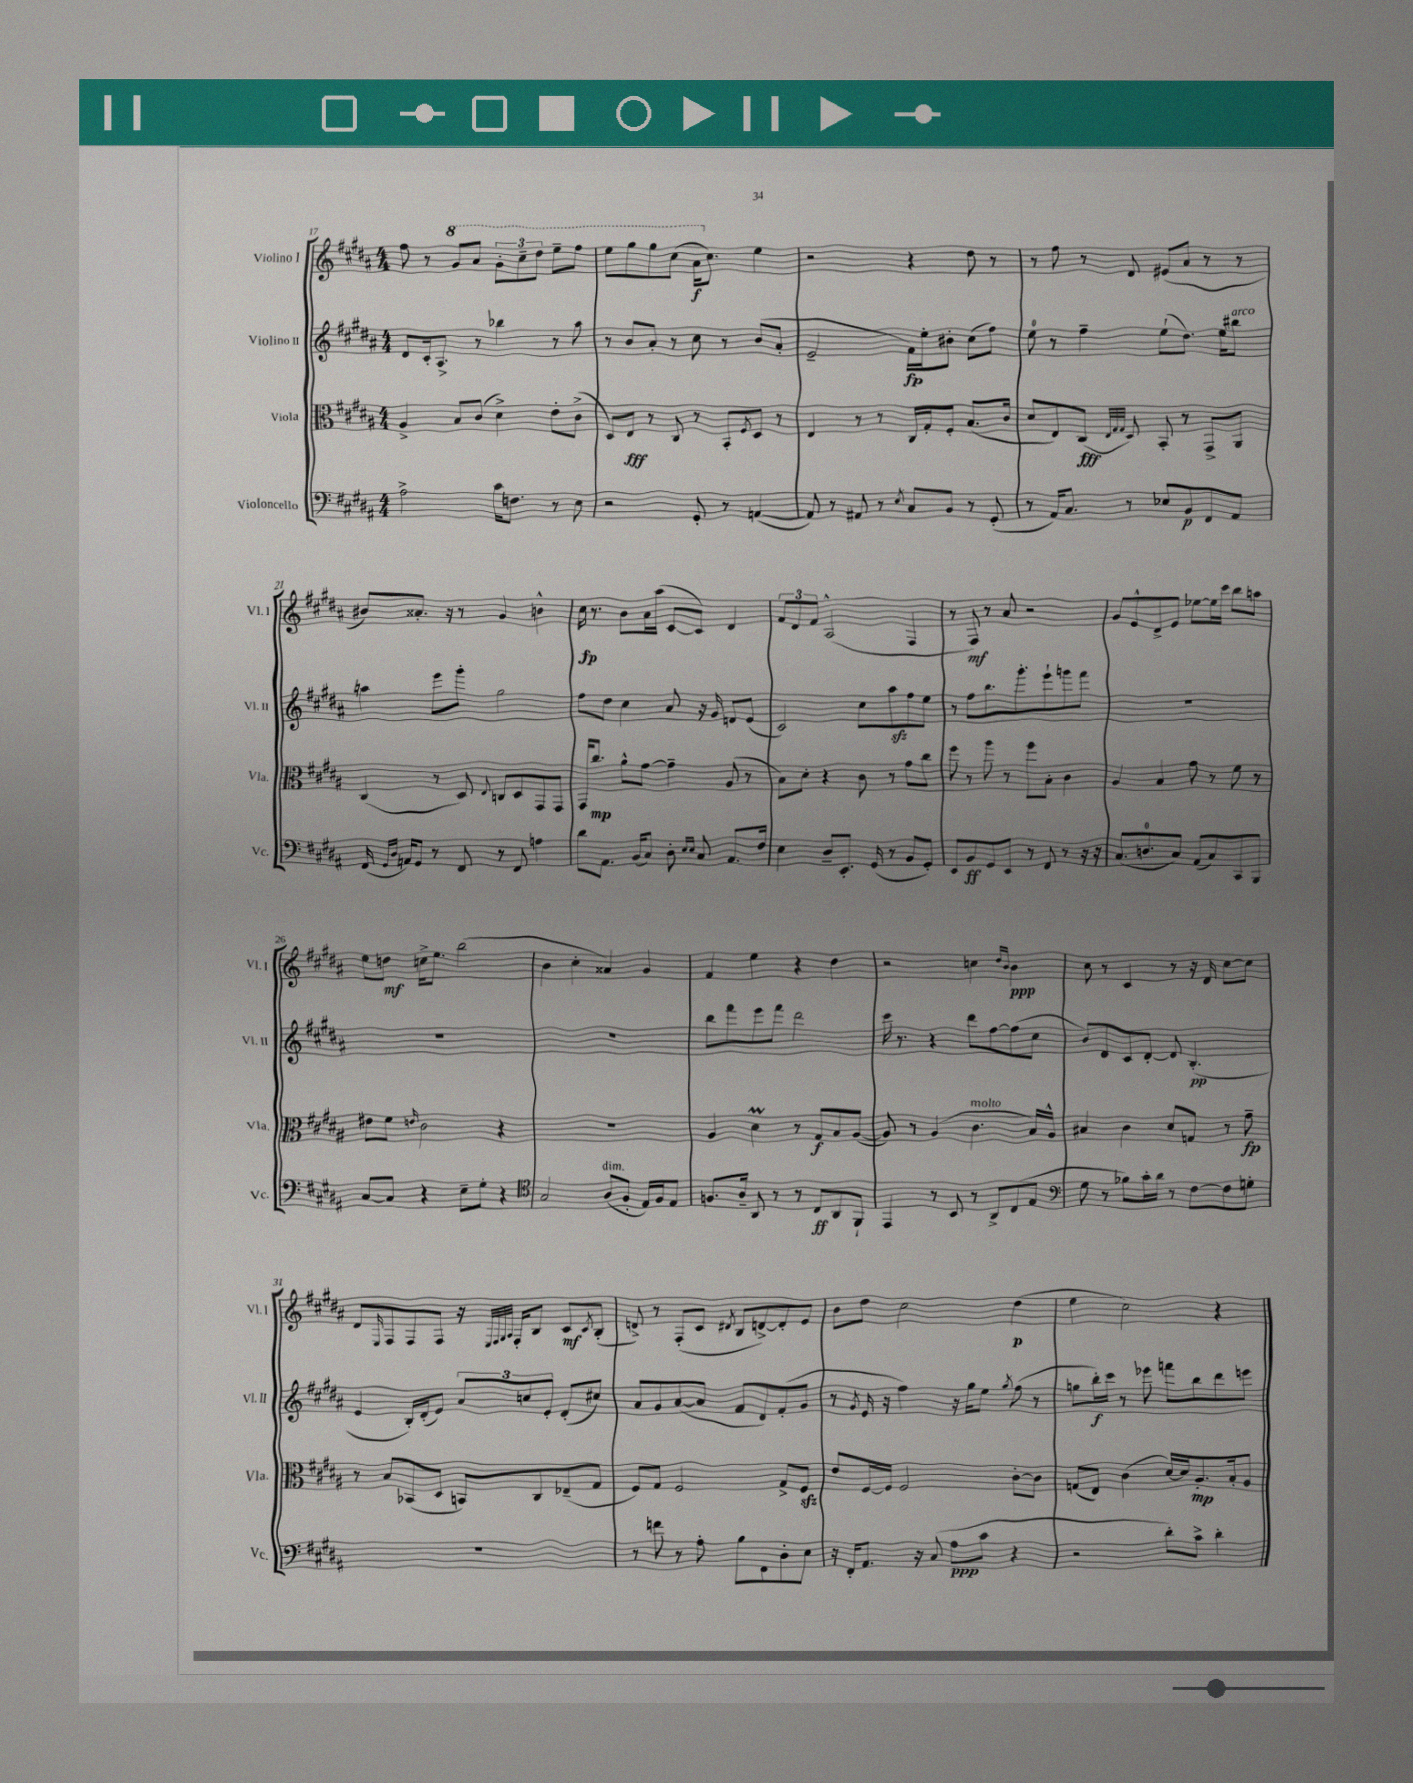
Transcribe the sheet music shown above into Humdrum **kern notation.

**kern	**kern	**kern	**kern
*staff4	*staff3	*staff2	*staff1
*clefF4	*clefC3	*clefG2	*clefG2
*k[f#c#g#d#a#]	*k[f#c#g#d#a#]	*k[f#c#g#d#a#]	*k[f#c#g#d#a#]
*M4/4	*M4/4	*M4/4	*M4/4
2A#^	4A#^	8d#	8ff#
.	.	16c#'	8r
.	.	8.A#^	.
.	8B	.	8gg#
.	(8c#	8r	8aa#
16c#	4d#^)	4bb-	12gg#'
8.F	.	.	.
.	.	.	12ccc#~
.	.	.	12ddd#
8r	8e'	8r	8eee~
8E	(8c#^	8aa#	8fff#
=	=	=	=
2r	8D#)	8r	8eee
.	8E	8b	8ggg#
.	8r	8a#'	8ggg#
.	8C#	8r	(8ccc#
8GG#'	8r	8cc#	16aa#
.	.	.	8.cc#)
8r	8BB'	8r	.
.	8qF#	.	.
([4AA	8D#	(8b	4ee
.	8r	8a#'	.
=	=	=	=
8AA])	4E	2e~	2r
8r	.	.	.
8AA#	8r	.	.
8r	8r	.	.
8qE	.	.	.
8C#	16C#	16f#)	4r
.	16G#'	16ee'	.
8BB	8F#'	8b#'	.
8r	(8.B	(8cc#	8dd#
(8GG#'	.	8ff#)	8r
.	16c#	.	.
=	=	=	=
8r	8d#	8ee	8r
16AA#)	8E)	8r	8ff#
8.C#	.	.	.
.	(8C#	4ff#~	8r
.	32qqE	.	.
.	32qqG#	.	.
.	32qqG#	.	.
8r	8D#)	.	8d#
8E-	8BB'	(8ee`	(8e#
8BB	8r	8.dd#)	8a#
8FF#	8GG#^	.	8r
.	.	16ee	.
8AA#	8AA#	8bb#	8r
=	=	=	=
(16FF#	(4C#	4aa	8b#)
16qqGG#	.	.	.
16qqD#	.	.	.
16AA)	.	.	.
8GG#	.	.	8.a##'
8r	8r	8eee	.
.	.	.	16r
8FF#	8D#)	8ggg#'	8r
.	8qqE	.	.
8r	8C	2gg#	4g#
8FF#	8D#	.	.
4A	8GG#	.	4b^^
.	8GG#	.	.
=	=	=	=
8d#	16GG#	8ff#	16cc#
.	8.cc#	.	8.r
8.AA#	.	8dd#	.
.	8a#^^	4cc#	8b
(16BB	.	.	.
8C#)	[8g#	.	16a#
.	.	.	(16aa#
8D#'	4g#~]	8a#	[8c#
16qqE	.	.	.
16qqE	.	.	.
8C#	.	16r	8c#])
.	.	16g#	.
8.AA#	(8A#	8d	4d#
.	8r	(8e	.
16F#	.	.	.
=	=	=	=
4E	8B)	2c#)	12f#
.	.	.	12d#
.	8d#'	.	.
.	.	.	12f#
8D#~	4r	.	(2A#^^
8.EE'	.	.	.
.	8c#	8cc#	.
(16GG#	.	.	.
8r	8r	8aa#	.
8BB	8g#	8ff#	4F#
8GG#')	8cc#	8ee	.
=	=	=	=
8EE	8ff#	8r	8r
8BB	8r	8ff#	8F#)
8GG#	8aa#	8.bb	8r
8EE	8r	.	8a#
.	.	8.ggg#'	.
8r	8ff#	.	2r
8FF#	8B'	8eee`	.
8r	4c#	8ggg	.
16r	.	8fff#	.
16r	.	.	.
=	=	=	=
(8.C#	4A#	1r	8g#
.	.	.	8e^^
8.D	.	.	.
.	4B	.	8d#^
8C#)	.	.	8e
(8AA#	8g#	.	[8ee-
8C#)	8r	.	16ee-]
.	.	.	16ccc#
8CC#	8f#	.	8bb
8BBB	8r	.	8aa
=	=	=	=
[8C#	8e#	1r	8ee
8C#]	8f#	.	8dd
.	16qqe	.	.
4r	2c#	.	16cc^
.	.	.	8.ee
8E~	.	.	(2bb
8G#'	.	.	.
4r	4r	.	.
=	=	=	=
*clefC4	*	*	*
2G#	1r	1r	4b
.	.	.	4cc#'
(8A#	.	.	4a##)
8F#'	.	.	.
16E)	.	.	4g#
16F#	.	.	.
8E	.	.	.
=	=	=	=
8.F	4A#	8bb	4f#
.	.	8fff#	.
16A#~	.	.	.
8AA#	4d#	8eee	4ee
8r	.	8fff#	.
8r	8r	2ddd#	4r
8C#	8G#	.	.
8AA#	8B	.	4dd#
8FF#`	([8A#	.	.
=	=	=	=
4EE	8A#])	16ccc#	2r
.	.	8.r	.
.	8r	.	.
8r	(4A#	4r	.
8BB	.	.	.
8r	4.c#	8ddd#	4cc
8AA#^	.	[8ff#	.
.	.	.	16qqdd#
.	.	.	16qqb
(8C#	.	(8ff#]	4b
8E	16B)	8cc#	.
.	16A#^^	.	.
=	=	=	=
*clefF4	*	*	*
8G#	4B#	8b)	8cc#
8r	.	8d#	8r
8B-)	4c#	8c#	4c#
16c#'	.	[8d#'	.
16d#	.	.	.
8r	8d#	8d#]	8r
[8F#	8G	(4.B'	16r
.	.	.	16d#
8F#]	8r	.	[8cc#
8G'	8g#~	.	8cc#]
=	=	=	=
1r	8r	4e	8d#
.	.	.	16qqE
.	8B	.	8F#
.	(8BB-	16B')	8F#
.	.	(16d#'	.
.	8D#	8e)	8F#
.	8BB)	12a#	16r
.	.	.	32qqE
.	.	.	32qqF#
.	.	.	32qqG#
.	.	.	32qqA#
.	.	.	16F#'
.	.	12cc	.
.	8C#	.	8B
.	.	12e'	.
.	(8E-~	(8d#'	8c#
.	.	.	8qc#
.	8G#	8cc#)	(8B'
=	=	=	=
8r	8F#)	8a#	8d^)
8f	8G#	8g#	8r
8r	2F#	([8a#	(8F#'
8A#'	.	8a#]	8c#
.	.	.	8qd#
8B	.	8f#	8B
8FF#	.	8d#)	[8d^)
8D#'	8G#^	(8f#'	8d']
8E	8F#	8g#	8e
=	=	=	=
16r	8e	8r	8b
16FF#'	.	.	.
.	.	8qg#	.
8.AA#	[16F#	16e	8dd#
.	16F#]	16r	.
.	2F#	4ff#)	2cc#
16r	.	.	.
(8C#	.	.	.
8A#	.	16r	.
.	.	16gg#	.
8c#	.	8ee	.
.	.	8qgg#	.
4r	[8c#'	(8ff#	(4dd#
.	8c#]	8r	.
=	=	=	=
2r	(8G	8gg	4ee
.	8E)	16bb')	.
.	.	16ccc#	.
.	(4c#	8r	2cc#)
.	.	8eee-	.
8d#')	[16d#)	8fff	.
.	16d#]	.	.
8c#^	8.A#'	8bb	.
4d#'	.	8ddd#	4r
.	16B'	.	.
.	8A#	8eee	.
==	==	==	==
*-	*-	*-	*-
